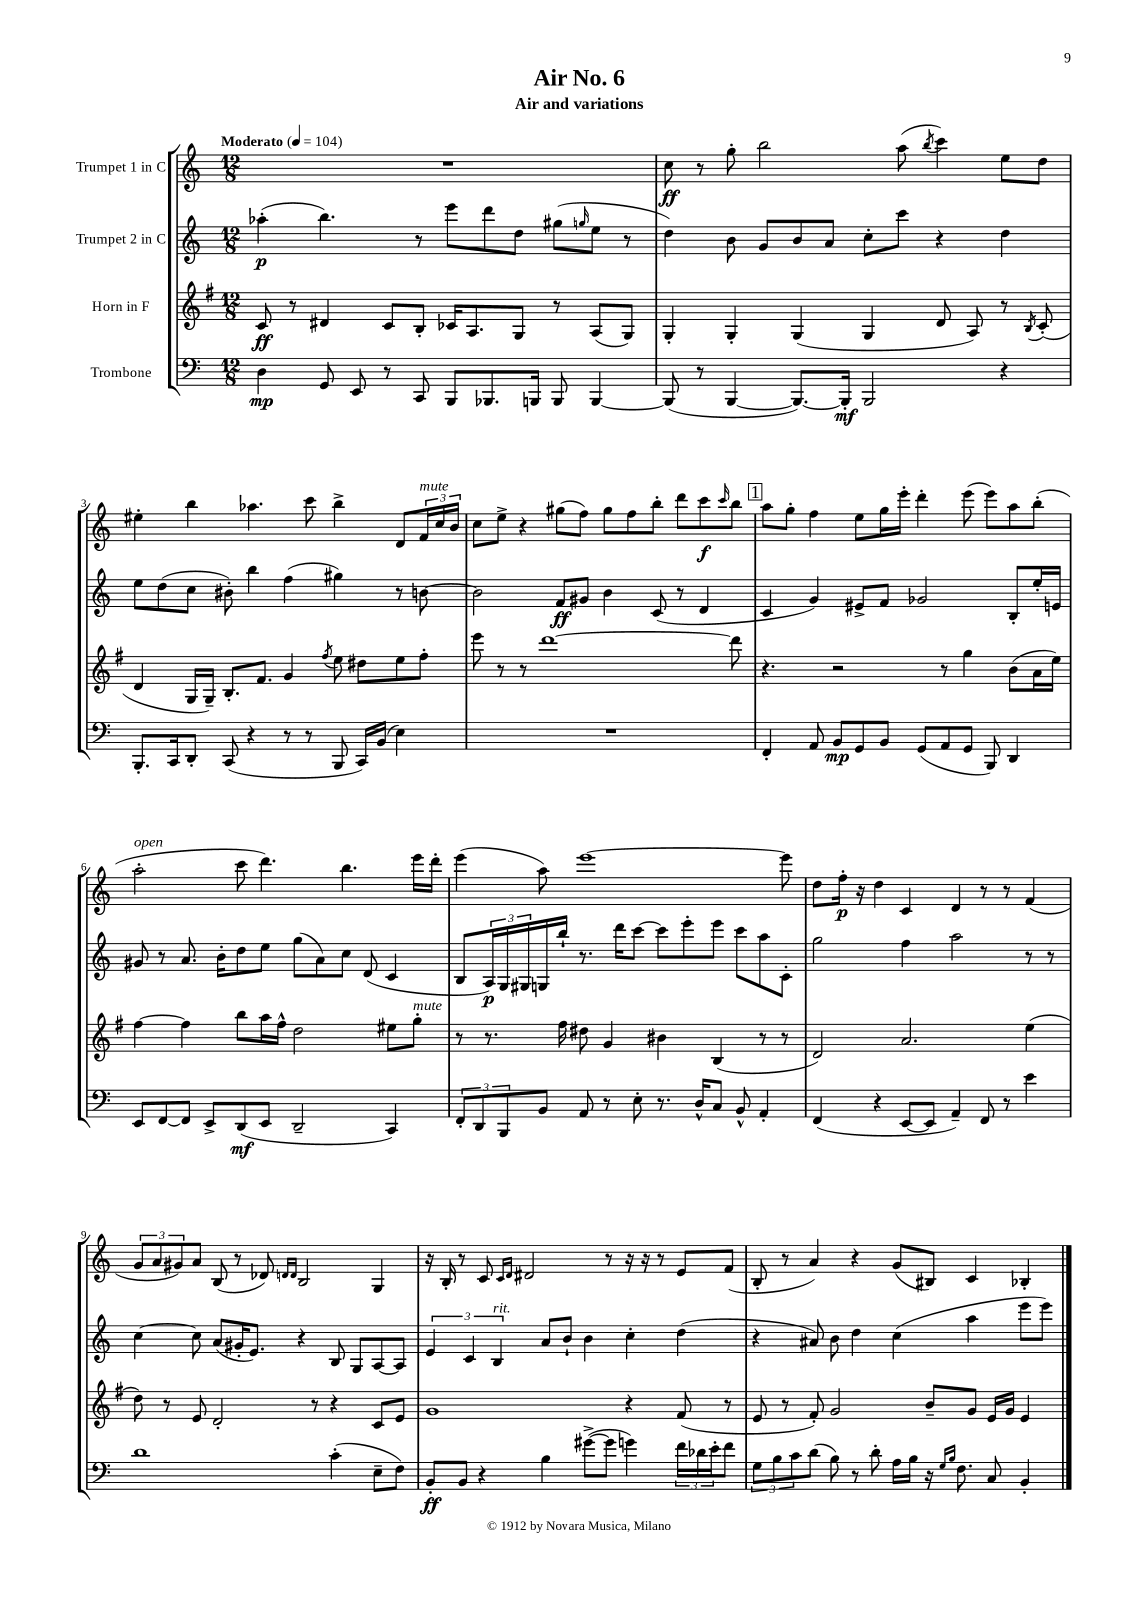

**kern	**dynam	**kern	**dynam	**kern	**dynam	**kern	**dynam
*part4	*part4	*part3	*part3	*part2	*part2	*part1	*part1
*staff4	*staff4	*staff3	*staff3	*staff2	*staff2	*staff1	*staff1
*I"Trombone	*	*I"Horn in F	*	*I"Trumpet 2 in C	*	*I"Trumpet 1 in C	*
*clefF4	*	*clefG2	*	*clefG2	*	*clefG2	*
*k[]	*	*k[f#]	*	*k[]	*	*k[]	*
*M12/8	*	*M12/8	*	*M12/8	*	*M12/8	*
*MM104	*	*MM104	*	*MM104	*	*MM104	*
=1	=1	=1	=1	=1	=1	=1	=1
!	!	!	!	!	!	!LO:TX:a:B:t=Moderato	!
4D\	mp	8c/	ff	(4aa-X'\	p	1.r	.
.	.	8r	.	.	.	.	.
8GG/	.	4d#X/	.	4.bb\)	.	.	.
8EE/	.	.	.	.	.	.	.
8r	.	8c/L	.	.	.	.	.
8CC/	.	8B'/J	.	8r	.	.	.
8BBB/L	.	16c-X/KL	.	8eee\L	.	.	.
.	.	8.A/	.	.	.	.	.
8.BBB-X/	.	.	.	8ddd\	.	.	.
.	.	8G/J	.	8dd\J	.	.	.
16BBBn/Jk	.	.	.	.	.	.	.
8BBB/	.	8r	.	(8gg#X\L	.	.	.
.	.	.	.	16qqggn/	.	.	.
[4BBB/	.	(8A/L	.	8ee\J	.	.	.
.	.	8G/J)	.	8r	.	.	.
=2	=2	=2	=2	=2	=2	=2	=2
(8BBB/]	.	4G'/	.	4dd\)	.	8cc\	ff
8r	.	.	.	.	.	8r	.
[4BBB/	.	4G'/	.	8b\	.	8gg'\	.
.	.	.	.	8g/L	.	2bb\	.
8.BBB/L_)	.	(4G/	.	8b/	.	.	.
.	.	.	.	8a/J	.	.	.
16BBB'/Jk]	mf	.	.	.	.	.	.
2BBB/	.	4G/	.	8cc'\L	.	.	.
.	.	.	.	8ccc\J	.	(8aa\	.
.	.	.	.	.	.	8qbb/	.
.	.	8d/	.	4r	.	4ccc\)	.
.	.	8A/)	.	.	.	.	.
4r	.	8r	.	4dd\	.	8ee\L	.
.	.	8qB/	.	.	.	.	.
.	.	(8c'/	.	.	.	8dd\J	.
!!LO:LB:g=z
=3	=3	=3	=3	=3	=3	=3	=3
8.BBB'/L	.	4d/	.	8ee\L	.	4ee#X'\	.
.	.	.	.	(8dd\	.	.	.
16CC/k	.	.	.	.	.	.	.
8DD'/J	.	16G/LL	.	8cc\J	.	4bb\	.
.	.	16G~/JJ)	.	.	.	.	.
(8CC/	.	8.B'/L	.	8b#X'\)	.	.	.
4r	.	.	.	4bb\	.	4.aa-X\	.
.	.	8.f#/J	.	.	.	.	.
8r	.	4g/	.	(4ff\	.	.	.
8r	.	.	.	.	.	8ccc\	.
.	.	8qff#/	.	.	.	.	.
8BBB/	.	8ee\	.	4gg#X\)	.	4bb^\	.
16CC/LL)	.	8dd#X\L	.	.	.	.	.
(16BB/JJ	.	.	.	.	.	.	.
4E\)	.	8ee\	.	8r	.	8d/L	.
!	!	!	!	!	!	!LO:TX:a:i:t=mute	!
.	.	8ff#'\J	.	[8bn\	.	24f/L	.
.	.	.	.	.	.	24cc/	.
.	.	.	.	.	.	24b/JJ	.
=4	=4	=4	=4	=4	=4	=4	=4
1.r	.	8eee\	.	2b\]	.	8cc\L	.
.	.	8r	.	.	.	8ee^\J	.
.	.	8r	.	.	.	4r	.
.	.	[1ddd	.	.	.	.	.
.	.	.	.	8f/L	ff	(8gg#X\L	.
.	.	.	.	8g#X/J	.	8ff\J)	.
.	.	.	.	4b\	.	8gg#\L	.
.	.	.	.	.	.	8ff\	.
.	.	.	.	(8c/	.	8bb'\J	.
.	.	.	.	8r	.	8ddd\L	.
.	.	.	.	4d/	.	8ccc\	f
.	.	.	.	.	.	16qqccc/	.
.	.	8ddd\]	.	.	.	8bb\J	.
!!LO:REH:place=s1:t=1
=5	=5	=5	=5	=5	=5	=5	=5
4FF'/	.	4.r	.	4c/	.	8aa\L	.
.	.	.	.	.	.	8gg'\J	.
8AA/	.	.	.	4g/)	.	4ff\	.
8BB/L	mp	2r	.	.	.	.	.
8GG/	.	.	.	8e#X^/L	.	8ee\L	.
8BB/J	.	.	.	8f/J	.	16gg\L	.
.	.	.	.	.	.	16eee'\JJ	.
(8GG/L	.	.	.	2g-X/	.	4ddd'\	.
8AA/	.	8r	.	.	.	.	.
8GG/J	.	4gg\	.	.	.	(8eee\	.
8BBB/)	.	.	.	.	.	8eee\L)	.
4DD/	.	(8b\L	.	8B'/L	.	8aa\	.
.	.	16a\L	.	16ee'/L	.	(8bb'\J	.
.	.	16ee\JJ)	.	16en/JJ	.	.	.
!!LO:LB:g=z
=6	=6	=6	=6	=6	=6	=6	=6
!	!	!	!	!	!	!LO:TX:a:i:t=open	!
8EE/L	.	[4ff#\	.	8g#X/	.	2aa'\	.
[8FF/	.	.	.	8r	.	.	.
8FF/J]	.	4ff#\]	.	8.a/	.	.	.
8EE^/L	.	.	.	.	.	.	.
.	.	.	.	16b'\KL	.	.	.
(8DD/	mf	8bb\L	.	8dd\	.	8ccc\	.
8EE/J	.	16aa\L	.	8ee\J	.	4.ddd\)	.
.	.	16ff#^^\JJ	.	.	.	.	.
2DD~/	.	2dd\	.	(8gg\L	.	.	.
.	.	.	.	8a\)	.	.	.
.	.	.	.	8cc\J	.	4.bb\	.
.	.	.	.	(8d/	.	.	.
4CC/)	.	8ee#X\L	.	4c/	.	.	.
!	!	!LO:TX:a:i:t=mute	!	!	!	!	!
.	.	8gg'\J	.	.	.	16eee\LL	.
.	.	.	.	.	.	16ddd'\JJ	.
=7	=7	=7	=7	=7	=7	=7	=7
12FF'/L	.	8r	.	8B/L	.	(4eee\	.
12DD/	.	.	.	.	.	.	.
.	.	8.r	.	24A/L)	p	.	.
12BBB/	.	.	.	24G/	.	.	.
.	.	.	.	24G#X/	.	.	.
8BB/J	.	.	.	16Gn/	.	8aa\)	.
.	.	16ff#\	.	16bb`/JJ	.	.	.
8AA/	.	8dd#X\	.	8.r	.	[1eee	.
8r	.	4g/	.	.	.	.	.
.	.	.	.	16ddd\KL	.	.	.
8E'\	.	.	.	[8ccc\J	.	.	.
8.r	.	4b#X\	.	8ccc\L]	.	.	.
.	.	.	.	8eee'\	.	.	.
16D^^/KL	.	.	.	.	.	.	.
8C/J	.	(4B/	.	8eee\J	.	.	.
8BB^^/	.	.	.	8ccc\L	.	.	.
4AA'/	.	8r	.	8aa\	.	.	.
.	.	8r	.	8c'\J	.	8eee\]	.
=8	=8	=8	=8	=8	=8	=8	=8
(4FF/	.	2d/)	.	2gg\	.	8dd\L	.
.	.	.	.	.	.	16ff'\Jk	p
.	.	.	.	.	.	16r	.
4r	.	.	.	.	.	4dd\	.
[8EE/L	.	2.a/	.	4ff\	.	4c/	.
8EE/J]	.	.	.	.	.	.	.
4AA~/)	.	.	.	2aa\	.	4d/	.
8FF/	.	.	.	.	.	8r	.
8r	.	.	.	.	.	8r	.
4e\	.	(4ee\	.	8r	.	(4f/	.
.	.	.	.	8r	.	.	.
!!LO:LB:g=z
=9	=9	=9	=9	=9	=9	=9	=9
1d	.	8dd\)	.	[4cc\	.	12g/L	.
.	.	.	.	.	.	12a/	.
.	.	8r	.	.	.	.	.
.	.	.	.	.	.	12g#X/)	.
.	.	8e/	.	8cc\]	.	8a/J	.
.	.	2d'/	.	(8a/L	.	(8B/	.
.	.	.	.	16g#X'/K	.	8r	.
.	.	.	.	8.e/J)	.	.	.
.	.	.	.	.	.	8d-X/)	.
.	.	.	.	.	.	16qqdn/LL	.
.	.	.	.	.	.	16qqd/JJ	.
.	.	.	.	4r	.	2B/	.
.	.	8r	.	.	.	.	.
(4c'\	.	4r	.	8B/	.	.	.
.	.	.	.	8G/L	.	.	.
8E~\L	.	8c/L	.	[8A/	.	4G/	.
8F\J)	.	8e/J	.	8A/J]	.	.	.
=10	=10	=10	=10	=10	=10	=10	=10
8BB'/L	ff	1g	.	6e/	.	16r	.
.	.	.	.	.	.	16B'/	.
8BB/J	.	.	.	.	.	8r	.
.	.	.	.	6c/	.	.	.
4r	.	.	.	.	.	8c/	.
!	!	!	!	!LO:TX:a:i:t=rit.	!	!	!
.	.	.	.	6B/	.	.	.
.	.	.	.	.	.	16qqc/LL	.
.	.	.	.	.	.	16qqd/JJ	.
.	.	.	.	.	.	2d#X/	.
4B\	.	.	.	8a/L	.	.	.
.	.	.	.	8b`/J	.	.	.
([8g#X^\L	.	.	.	4b\	.	.	.
8g#\J]	.	.	.	.	.	8r	.
4gn\)	.	4r	.	4cc'\	.	16r	.
.	.	.	.	.	.	16r	.
.	.	.	.	.	.	8r	.
24f\LL	.	(8f#/	.	(4dd\	.	8e/L	.
24d-X\	.	.	.	.	.	.	.
24e'\J	.	.	.	.	.	.	.
8f\J	.	8r	.	.	.	(8f/J	.
=11	=11	=11	=11	=11	=11	=11	=11
12G\L	.	8e/	.	4r	.	8B'/	.
12B\	.	.	.	.	.	.	.
.	.	8r	.	.	.	8r	.
12c\	.	.	.	.	.	.	.
(8d\J	.	8f#'/)	.	8a#X/)	.	4a/)	.
8B\)	.	2g/	.	8b\	.	.	.
8r	.	.	.	4dd\	.	4r	.
8d'\	.	.	.	.	.	.	.
16A\LL	.	.	.	(4cc\	.	(8g/L	.
16B\JJ	.	.	.	.	.	.	.
16r	.	8b~/L	.	.	.	8B#X/J)	.
16qqG/LL	.	.	.	.	.	.	.
16qqB/JJ	.	.	.	.	.	.	.
8.F\	.	.	.	.	.	.	.
.	.	8g/J	.	4aa\	.	4c/	.
8C/	.	16e/LL	.	.	.	.	.
.	.	16g/JJ	.	.	.	.	.
4BB'/	.	4e/	.	8eee\L	.	4B-X'/	.
.	.	.	.	8eee\J)	.	.	.
==	==	==	==	==	==	==	==
*-	*-	*-	*-	*-	*-	*-	*-
